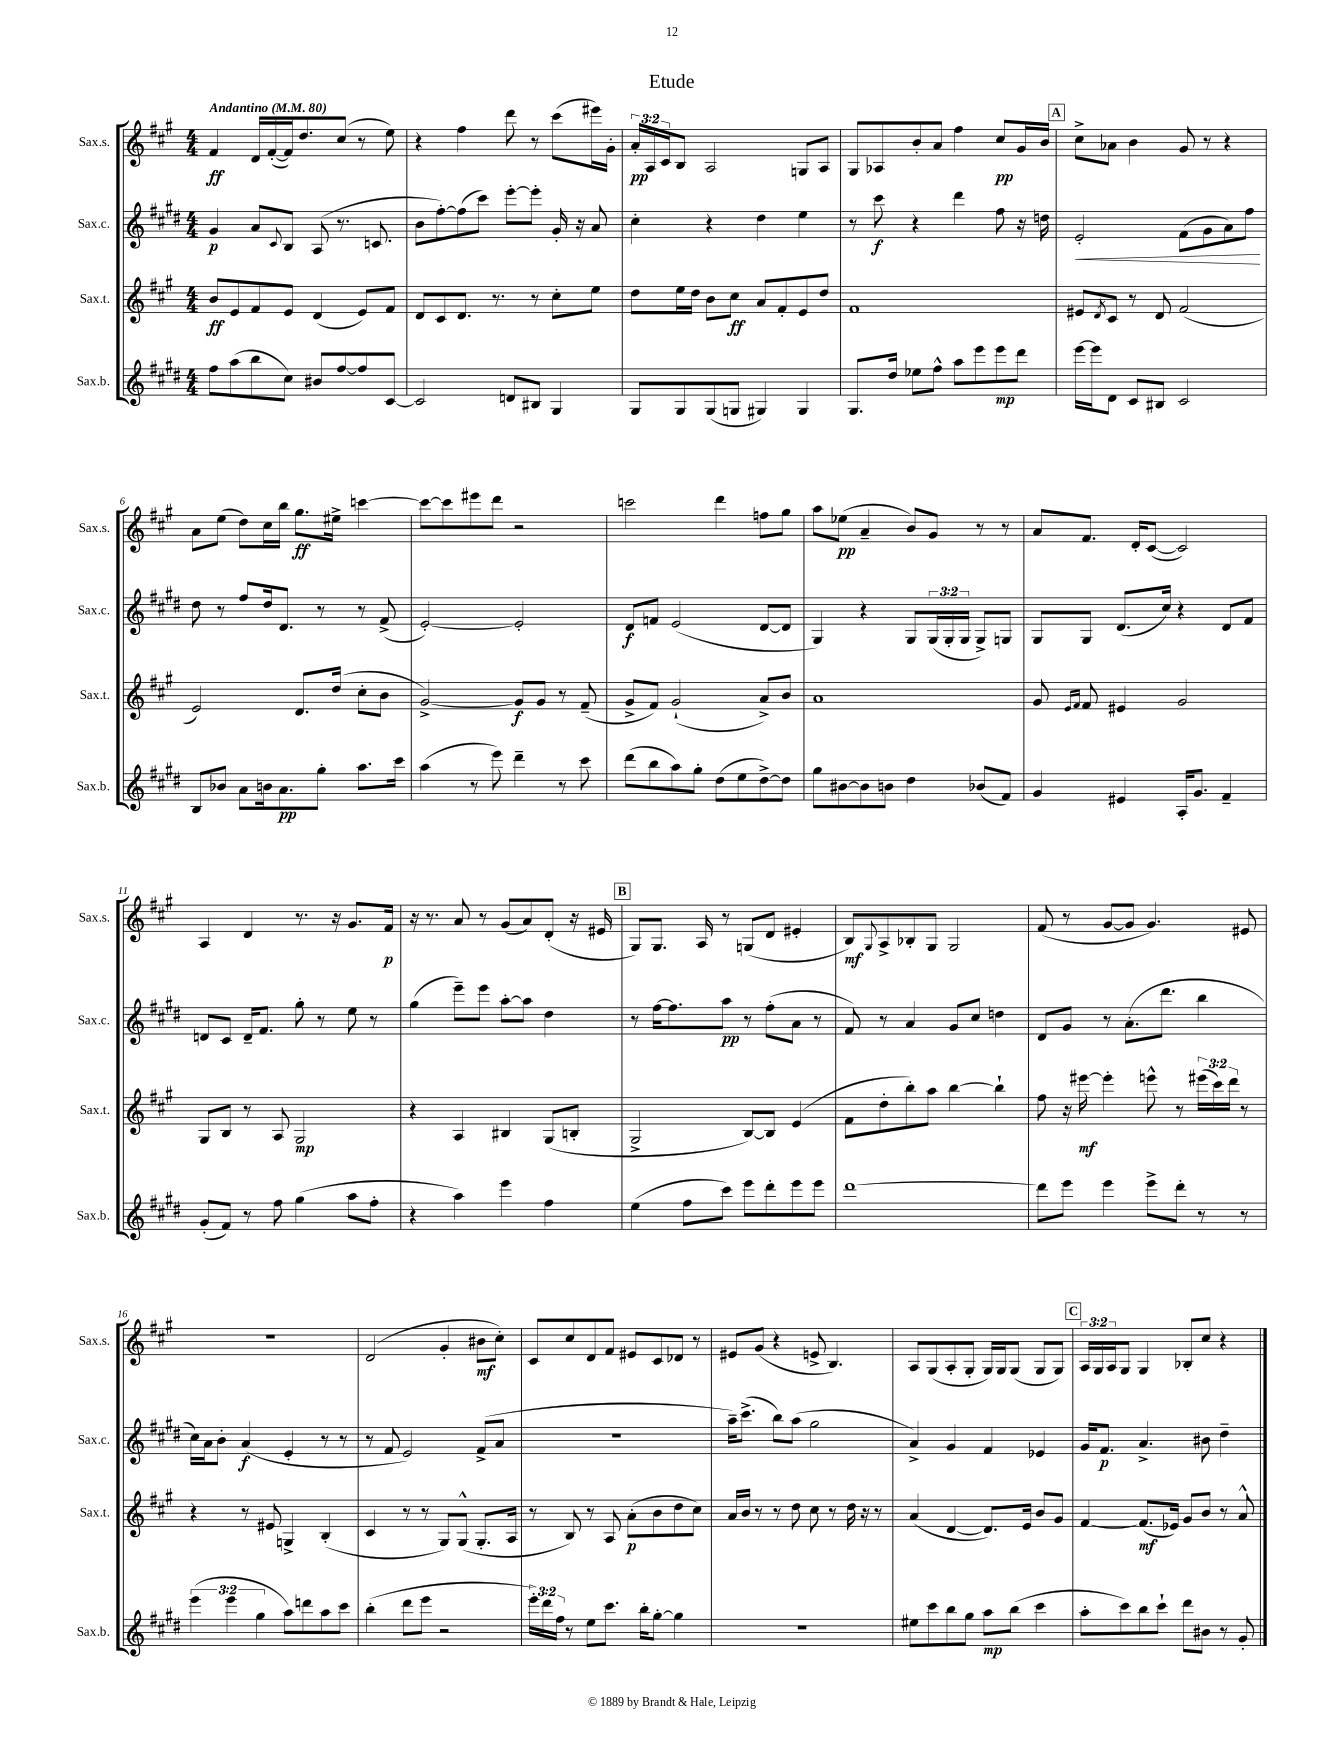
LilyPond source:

\header { title = "Etude" }
<<
\new StaffGroup <<
\new Staff = "s0" \with { instrumentName = "Sax.s." shortInstrumentName = "Sax.s." } {
    \clef treble \key a \major \numericTimeSignature \time 4/4 \override Staff.TupletNumber.text = #tuplet-number::calc-fraction-text \tempo "Andantino" 4 = 80
    fis'4\ff d'16 fis'16~-.( fis'16) d''8. cis''8( r8 e''8) |
    r4 fis''4 d'''8 r8 cis'''8( eis'''16) gis'16-. |
    \tuplet 3/2 { a'16-.\pp a16 cis'16 } b8 a2 g8 a8 |
    gis8 aes8 b'8-. a'8 fis''4 cis''8\pp gis'16 b'16 |
    \mark \markup { \box "A" } cis''8-> aes'8 b'4 gis'8 r8 r4 |
    a'8 e''8( d''8) cis''16 b''16 gis''8.\ff eis''16-> c'''4~ |
    c'''8~ c'''8 eis'''8 d'''8 r2 |
    c'''2 d'''4 f''8 gis''8 |
    a''8 ees''8\pp( a'4-- b'8) gis'8 r8 r8 |
    a'8 fis'8. d'16-. cis'8~( cis'2) |
    a4 d'4 r8. r16 gis'8. fis'16\p |
    r16 r8. a'8 r8 gis'8( a'8) d'8-.( r16 eis'16 |
    \mark \markup { \box "B" } gis8) gis8. a16 r8 g8( d'8 eis'4-. |
    b8\mf) \appoggiatura { gis8 } a8-> bes8-. gis8 gis2 |
    fis'8( r8 gis'8~ gis'8 gis'4.) eis'8 |
    R1 |
    d'2( gis'4-. bis'8\mf cis''8-.) |
    cis'8 cis''8 d'8 fis'8 eis'8 cis'8 des'8 r8 |
    eis'8 gis'8( r4 e'8-> b4.) |
    a8 gis8( a8-. gis8-. gis16) gis16 gis8( gis8 gis8) |
    \mark \markup { \box "C" } \tuplet 3/2 { a16 gis16 a16 } gis8 gis4 bes8-. cis''8 r4 \bar "|." |
}
\new Staff = "s1" \with { instrumentName = "Sax.c." shortInstrumentName = "Sax.c." } {
    \clef treble \key e \major \numericTimeSignature \time 4/4 \override Staff.TupletNumber.text = #tuplet-number::calc-fraction-text
    gis'4\p a'8 \appoggiatura { cis'8 } b8 a8( r8. c'8. |
    b'8 fis''8~-.) fis''8( cis'''8) e'''8~-. e'''8-. gis'16-. r16 a'8 |
    cis''4-. r4 dis''4 e''4 |
    r8 cis'''8\f r4 dis'''4 fis''8 r16 d''16 |
    \mark \markup { \box "A" } e'2-.\< fis'8( gis'8 a'8) fis''8\! |
    dis''8 r8 fis''8 dis''16 dis'8. r8 r8 fis'8->( |
    e'2~-.) e'2-. |
    dis'8\f f'8 e'2( dis'8~ dis'8 |
    gis4) r4 gis8 \tuplet 3/2 { gis16( gis16-. gis16 } gis8->) g8 |
    gis8 gis8 dis'8.( cis''16) r4 dis'8 fis'8 |
    d'8 cis'8 d'16-- fis'8. gis''8-. r8 e''8 r8 |
    gis''4( e'''8--) e'''8 a''8~-. a''8 dis''4 |
    \mark \markup { \box "B" } r8 fis''16~ fis''8. a''8\pp r8 fis''8-.( a'8 r8 |
    fis'8) r8 a'4 gis'8 cis''8 d''4 |
    dis'8 gis'8 r8 a'8.-.( dis'''8. b''4 |
    cis''16) a'16 b'8-. a'4\f( e'4-. r8 r8 |
    r8 fis'8 e'2) fis'8->( a'8 |
    R1 |
    a''16--) cis'''8.->( b''8) a''8( gis''2 |
    a'4->) gis'4 fis'4 ees'4 |
    \mark \markup { \box "C" } gis'16 fis'8.\p a'4.-> bis'8 dis''4-- \bar "|." |
}
\new Staff = "s2" \with { instrumentName = "Sax.t." shortInstrumentName = "Sax.t." } {
    \clef treble \key a \major \numericTimeSignature \time 4/4 \override Staff.TupletNumber.text = #tuplet-number::calc-fraction-text
    b'8\ff e'8 fis'8 e'8 d'4( e'8) fis'8 |
    d'8 cis'8 d'8. r8. r8 cis''8-. e''8 |
    d''8 e''16 d''16 b'8 cis''8\ff a'8 fis'8-. e'8 d''8 |
    fis'1 |
    \mark \markup { \box "A" } eis'8 \acciaccatura { d'8 } cis'8 r8 d'8 fis'2( |
    e'2) d'8. d''16( cis''8-. b'8 |
    gis'2~->) gis'8\f gis'8 r8 fis'8--( |
    gis'8-> fis'8) gis'2-!( a'8->) b'8 |
    a'1 |
    gis'8 \grace { e'16 fis'16 } fis'8 eis'4 gis'2 |
    gis8 b8 r8 a8 gis2\mp |
    r4 a4 bis4 gis8( b8-. |
    \mark \markup { \box "B" } gis2-> b8~) b8 e'4( |
    fis'8 d''8-. b''8-.) a''8 b''4~ b''4-! |
    fis''8 r16 eis'''16~\mf eis'''4-. e'''8-^ r8 \tuplet 3/2 { eis'''16( cis'''16) d'''16 } r8 |
    r4 r8 eis'8 g4-> b4-.( |
    cis'4 r8 r8 gis8) gis8-^( gis8.-. a16 |
    r8 b8) r8 a8 a'8-.\p( b'8 d''8 cis''8) |
    a'16 b'16 r8 r8 d''8 cis''8 r8 d''16 r16 r8 |
    a'4( d'4~ d'8.) e'16 b'8 gis'8 |
    \mark \markup { \box "C" } fis'4~ fis'8.\mf( ees'16) gis'8 b'8 r8 a'8-^ \bar "|." |
}
\new Staff = "s3" \with { instrumentName = "Sax.b." shortInstrumentName = "Sax.b." } {
    \clef treble \key e \major \numericTimeSignature \time 4/4 \override Staff.TupletNumber.text = #tuplet-number::calc-fraction-text
    fis''8 a''8( b''8 cis''8) bis'8 fis''8~ fis''8 cis'8~ |
    cis'2 d'8 bis8 gis4 |
    gis8 gis8 gis8( g8 gis4) gis4 |
    gis8. dis''16 ees''8 fis''8-^ a''8 e'''8 e'''8\mp dis'''8 |
    \mark \markup { \box "A" } e'''16~ e'''16 dis'8 cis'8 bis8 cis'2 |
    b8 bes'8 a'8 b'16 a'8.\pp gis''8-. a''8. cis'''16 |
    a''4( r8 e'''8) dis'''4-- r8 cis'''8 |
    dis'''8( b''8 a''8) gis''8-. dis''8( e''8 dis''8~->) dis''8 |
    gis''8 bis'8~ bis'8 b'8 dis''4 bes'8( fis'8) |
    gis'4 eis'4 a16-. gis'8. fis'4-- |
    gis'8-.( fis'8) r8 fis''8 gis''4( a''8 fis''8-. |
    r4 a''4) e'''4 fis''4 |
    \mark \markup { \box "B" } e''4( fis''8 cis'''8) e'''8 dis'''8-. e'''8 e'''8 |
    dis'''1~ |
    dis'''8 e'''8 e'''4 e'''8-> dis'''8-. r8 r8 |
    \tuplet 3/2 { e'''4( e'''4 gis''4 } a''8) d'''8 a''8 cis'''8 |
    b''4-.( dis'''8 e'''8 r2 |
    \tuplet 3/2 { e'''16-.) dis'''16 fis''16 } r8 e''8 cis'''8. b''16-. gis''8~-. gis''4 |
    R1 |
    eis''8 cis'''8 b''8 gis''8 a''8\mp b''8( cis'''4 |
    \mark \markup { \box "C" } a''8-. cis'''8) b''8 cis'''8-! dis'''8 bis'8 r8 gis'8-. \bar "|." |
}
>>
>>
